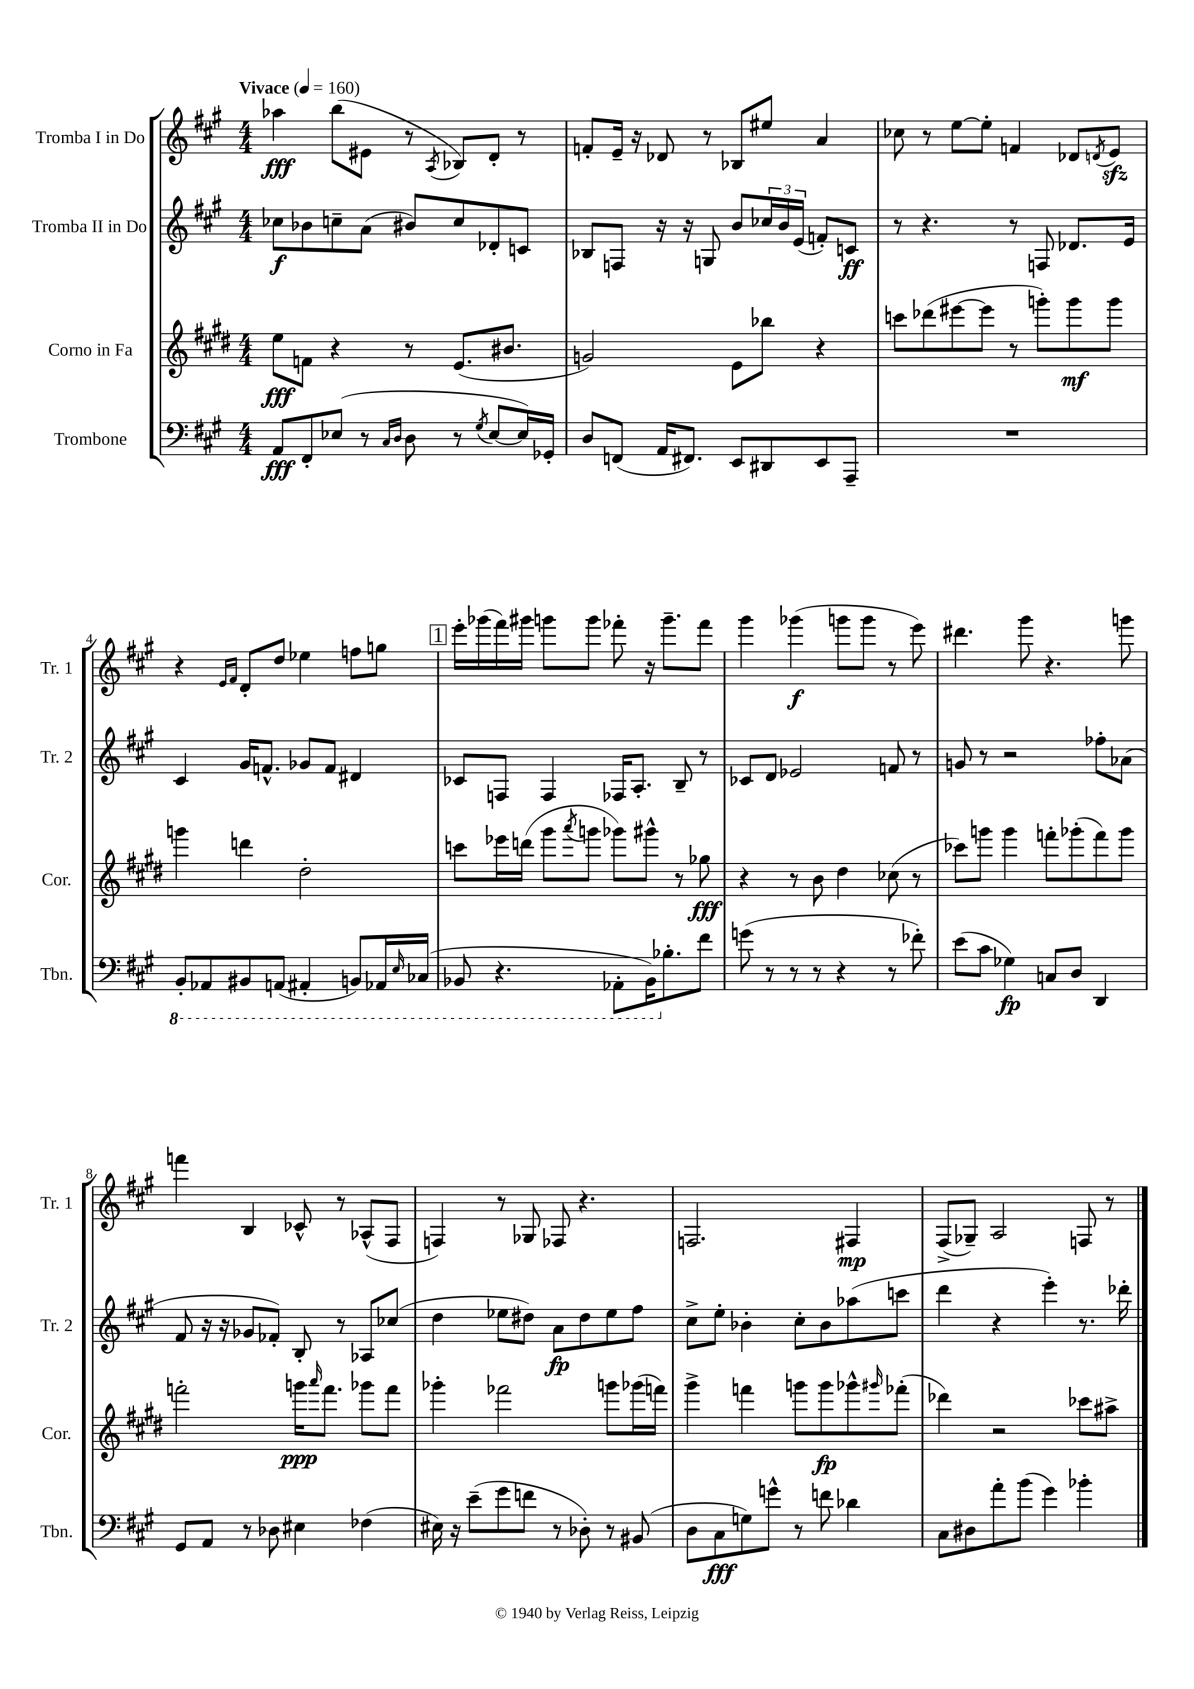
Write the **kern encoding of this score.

**kern	**dynam	**kern	**dynam	**kern	**dynam	**kern	**dynam
*part4	*part4	*part3	*part3	*part2	*part2	*part1	*part1
*staff4	*staff4	*staff3	*staff3	*staff2	*staff2	*staff1	*staff1
*I"Trombone	*	*I"Corno in Fa	*	*I"Tromba II in Do	*	*I"Tromba I in Do	*
*I'Tbn.	*	*I'Cor.	*	*I'Tr. 2	*	*I'Tr. 1	*
*clefF4	*	*clefG2	*	*clefG2	*	*clefG2	*
*k[f#c#g#]	*	*k[f#c#g#d#]	*	*k[f#c#g#]	*	*k[f#c#g#]	*
*M4/4	*	*M4/4	*	*M4/4	*	*M4/4	*
*MM160	*	*MM160	*	*MM160	*	*MM160	*
=1	=1	=1	=1	=1	=1	=1	=1
!	!	!	!	!	!	!LO:TX:a:B:t=Vivace	!
8AA/L	fff	8ee\L	fff	8cc-X\L	f	4aa-X\	fff
8FF#'/	.	8fn\J	.	8b-X\	.	.	.
(8E-X/J	.	4r	.	8ccn~\	.	(8bb\L	.
8r	.	.	.	(8a\J	.	8e#X\J	.
16qqC#/LL	.	.	.	.	.	.	.
16qqD/JJ	.	.	.	.	.	.	.
8D\	.	8r	.	8b#X/L)	.	8r	.
.	.	.	.	.	.	8qA/	.
8r	.	(8.e/L	.	8cc/	.	8B-X/L)	.
8qG#/	.	.	.	.	.	.	.
[8E-/L	.	.	.	8d-X'/	.	8d'/J	.
.	.	8.b#X/J	.	.	.	.	.
16E-/L])	.	.	.	8cn/J	.	8r	.
16GG-X'/JJ	.	.	.	.	.	.	.
=2	=2	=2	=2	=2	=2	=2	=2
8D/L	.	2gn/)	.	8B-X/L	.	8fn'/L	.
(8FFn/J	.	.	.	8Fn/J	.	16e~/Jk	.
.	.	.	.	.	.	16r	.
16AA/KL	.	.	.	16r	.	8d-X/	.
8.FF#X/J)	.	.	.	16r	.	.	.
.	.	.	.	8Gn/	.	8r	.
8EE/L	.	8e\L	.	8b/L	.	8B-X/L	.
8DD#X/	.	8bb-X\J	.	24cc-X/L	.	8ee#X/J	.
.	.	.	.	24b/	.	.	.
.	.	.	.	(24e/JJ	.	.	.
8EE/	.	4r	.	8fn'/L)	.	4a/	.
8AAA~/J	.	.	.	8cn/J	ff	.	.
=3	=3	=3	=3	=3	=3	=3	=3
1r	.	8cccn\L	.	8r	.	8cc-X\	.
.	.	(8ddd-X\	.	4.r	.	8r	.
.	.	[8eee#X\	.	.	.	[8ee\L	.
.	.	8eee#\J]	.	.	.	8ee'\J]	.
.	.	8r	.	8r	.	4fn/	.
.	.	8gggn'\L)	.	8Fn/	.	.	.
.	.	8ggg\	mf	8.d-X/L	.	8d-X/L	.
.	.	.	.	.	.	8qdn/	.
.	.	8ggg\J	.	.	.	8ezz/J	.
.	.	.	.	16e/Jk	.	.	.
!!LO:LB:g=z
=4	=4	=4	=4	=4	=4	=4	=4
*8ba	*	*	*	*	*	*	*
8BBB'/L	.	4gggn\	.	4c#/	.	4r	.
8AAA-X/	.	.	.	.	.	.	.
.	.	.	.	.	.	16qqe/LL	.
.	.	.	.	.	.	16qqf#/JJ	.
8BBB#X/	.	4dddn\	.	16g#/KL	.	8d'/L	.
.	.	.	.	8.fn^^/J	.	.	.
(8AAAn/J	.	.	.	.	.	8dd/J	.
4AAA#X'/	.	2dd#'\	.	8g-X/L	.	4ee-X\	.
.	.	.	.	8f/J	.	.	.
8BBBn/L)	.	.	.	4d#X/	.	8ffn\L	.
16AAA-X/L	.	.	.	.	.	8ggn\J	.
16qqEE/	.	.	.	.	.	.	.
(16CC-X/JJ	.	.	.	.	.	.	.
!!LO:REH:place=s1:t=1
=5	=5	=5	=5	=5	=5	=5	=5
8BBB-X/	.	8cccn\L	.	8c-X/L	.	16eee'\LL	.
.	.	.	.	.	.	(16ggg-X\	.
4.r	.	16eee-X\L	.	8Fn/J	.	16fff#\)	.
.	.	(16dddn\JJ	.	.	.	16ggg#X\JJ	.
.	.	8ggg#\L	.	4F/	.	8gggn\L	.
.	.	8qaaa/	.	.	.	.	.
.	.	8gggn\J	.	.	.	8ggg\J	.
8AAA-X'\L	.	8ggg-X\L)	.	16F-X/KL	.	8fff-X'\	.
.	.	.	.	8.A'/J	.	.	.
16BBB-\K)	.	8ggg#X^^\J	.	.	.	16r	.
*X8ba	*	*	*	*	*	*	*
8.B-X'\	.	.	.	.	.	8.ggg~\L	.
.	.	8r	.	8B~/	.	.	.
8f#\J	.	8gg-X\	fff	8r	.	8fff-\J	.
=6	=6	=6	=6	=6	=6	=6	=6
(8gn\	.	4r	.	8c-X/L	.	4ggg#\	.
8r	.	.	.	8d/J	.	.	.
8r	.	8r	.	2e-X/	.	(4ggg-X\	f
8r	.	8b\	.	.	.	.	.
4r	.	4dd#\	.	.	.	8gggn\L	.
.	.	.	.	.	.	8ggg\J	.
8r	.	(8cc-X\	.	8fn/	.	8r	.
8f-X'\)	.	8r	.	8r	.	8eee\)	.
=7	=7	=7	=7	=7	=7	=7	=7
(8e\L	.	8ccc-X\L)	.	8gn/	.	4.ddd#X\	.
8c#\J	.	8gggn\J	.	8r	.	.	.
4G-X\)	fp	4ggg\	.	2r	.	.	.
.	.	.	.	.	.	8ggg#\	.
8Cn/L	.	8fffn'\L	.	.	.	4.r	.
8D/J	.	(8ggg-X'\	.	.	.	.	.
4DD/	.	8fff\)	.	8ff-X'\L	.	.	.
.	.	8ggg-\J	.	(8a-X\J	.	8gggn\	.
!!LO:LB:g=z
=8	=8	=8	=8	=8	=8	=8	=8
8GG#/L	.	2fffn'\	.	8f#/	.	4fffn\	.
8AA/J	.	.	.	16r	.	.	.
.	.	.	.	16r	.	.	.
8r	.	.	.	8g-X/L	.	4B/	.
8D-X\	.	.	.	8f-X'/J)	.	.	.
4E#X\	.	16gggn\KL	ppp	8B'/	.	8c-X^^/	.
.	.	16qqaaa/	.	.	.	.	.
.	.	8.fff\J	.	.	.	.	.
.	.	.	.	8r	.	8r	.
(4F-X\	.	8ggg-X\L	.	8A-X/L	.	(8A-X^^/L	.
.	.	8fff\J	.	(8cc-X/J	.	8F#/J	.
=9	=9	=9	=9	=9	=9	=9	=9
16E#X\)	.	4ggg-X'\	.	4dd\	.	4Fn/)	.
16r	.	.	.	.	.	.	.
(8e~\L	.	.	.	.	.	.	.
8g#\	.	2fff-X\	.	8ee-X\L	.	8r	.
8fn\J	.	.	.	8dd#X\J)	.	8G-X/	.
8r	.	.	.	8a\L	fp	8F-X/	.
8D-X'\)	.	.	.	8dd#\	.	4.r	.
8r	.	8gggn\L	.	8ee-\	.	.	.
(8BB#X/	.	(16ggg-X\L	.	8ff#\J	.	.	.
.	.	16fffn\JJ)	.	.	.	.	.
=10	=10	=10	=10	=10	=10	=10	=10
8D\L	.	4ggg#^\	.	8cc#^\L	.	2.Fn/	.
8C#\	fff	.	.	8ee'\J	.	.	.
8Gn\)	.	4fffn\	.	4b-X'\	.	.	.
8gn^^\J	.	.	.	.	.	.	.
8r	.	8gggn\L	.	8cc#'\L	.	.	.
8fn\	.	8ggg\	fp	8b-\	.	.	.
4d-X\	.	8ggg-X^^\	.	(8aa-X\	.	4F#X/	mp
.	.	16qqggg#X/	.	.	.	.	.
.	.	(8fff-X'\J	.	8cccn\J	.	.	.
=11	=11	=11	=11	=11	=11	=11	=11
8C#\L	.	4ddd-X\)	.	4ddd\	.	(8F#^/L	.
8D#X\	.	.	.	.	.	8G-X~/J)	.
8a'\	.	2r	.	4r	.	2A/	.
(8b\J	.	.	.	.	.	.	.
4g#\)	.	.	.	4eee'\)	.	.	.
4b-X'\	.	8ccc-X\L	.	8.r	.	8Fn/	.
.	.	8aa#X^\J	.	.	.	8r	.
.	.	.	.	16ddd-X'\	.	.	.
==	==	==	==	==	==	==	==
*-	*-	*-	*-	*-	*-	*-	*-
